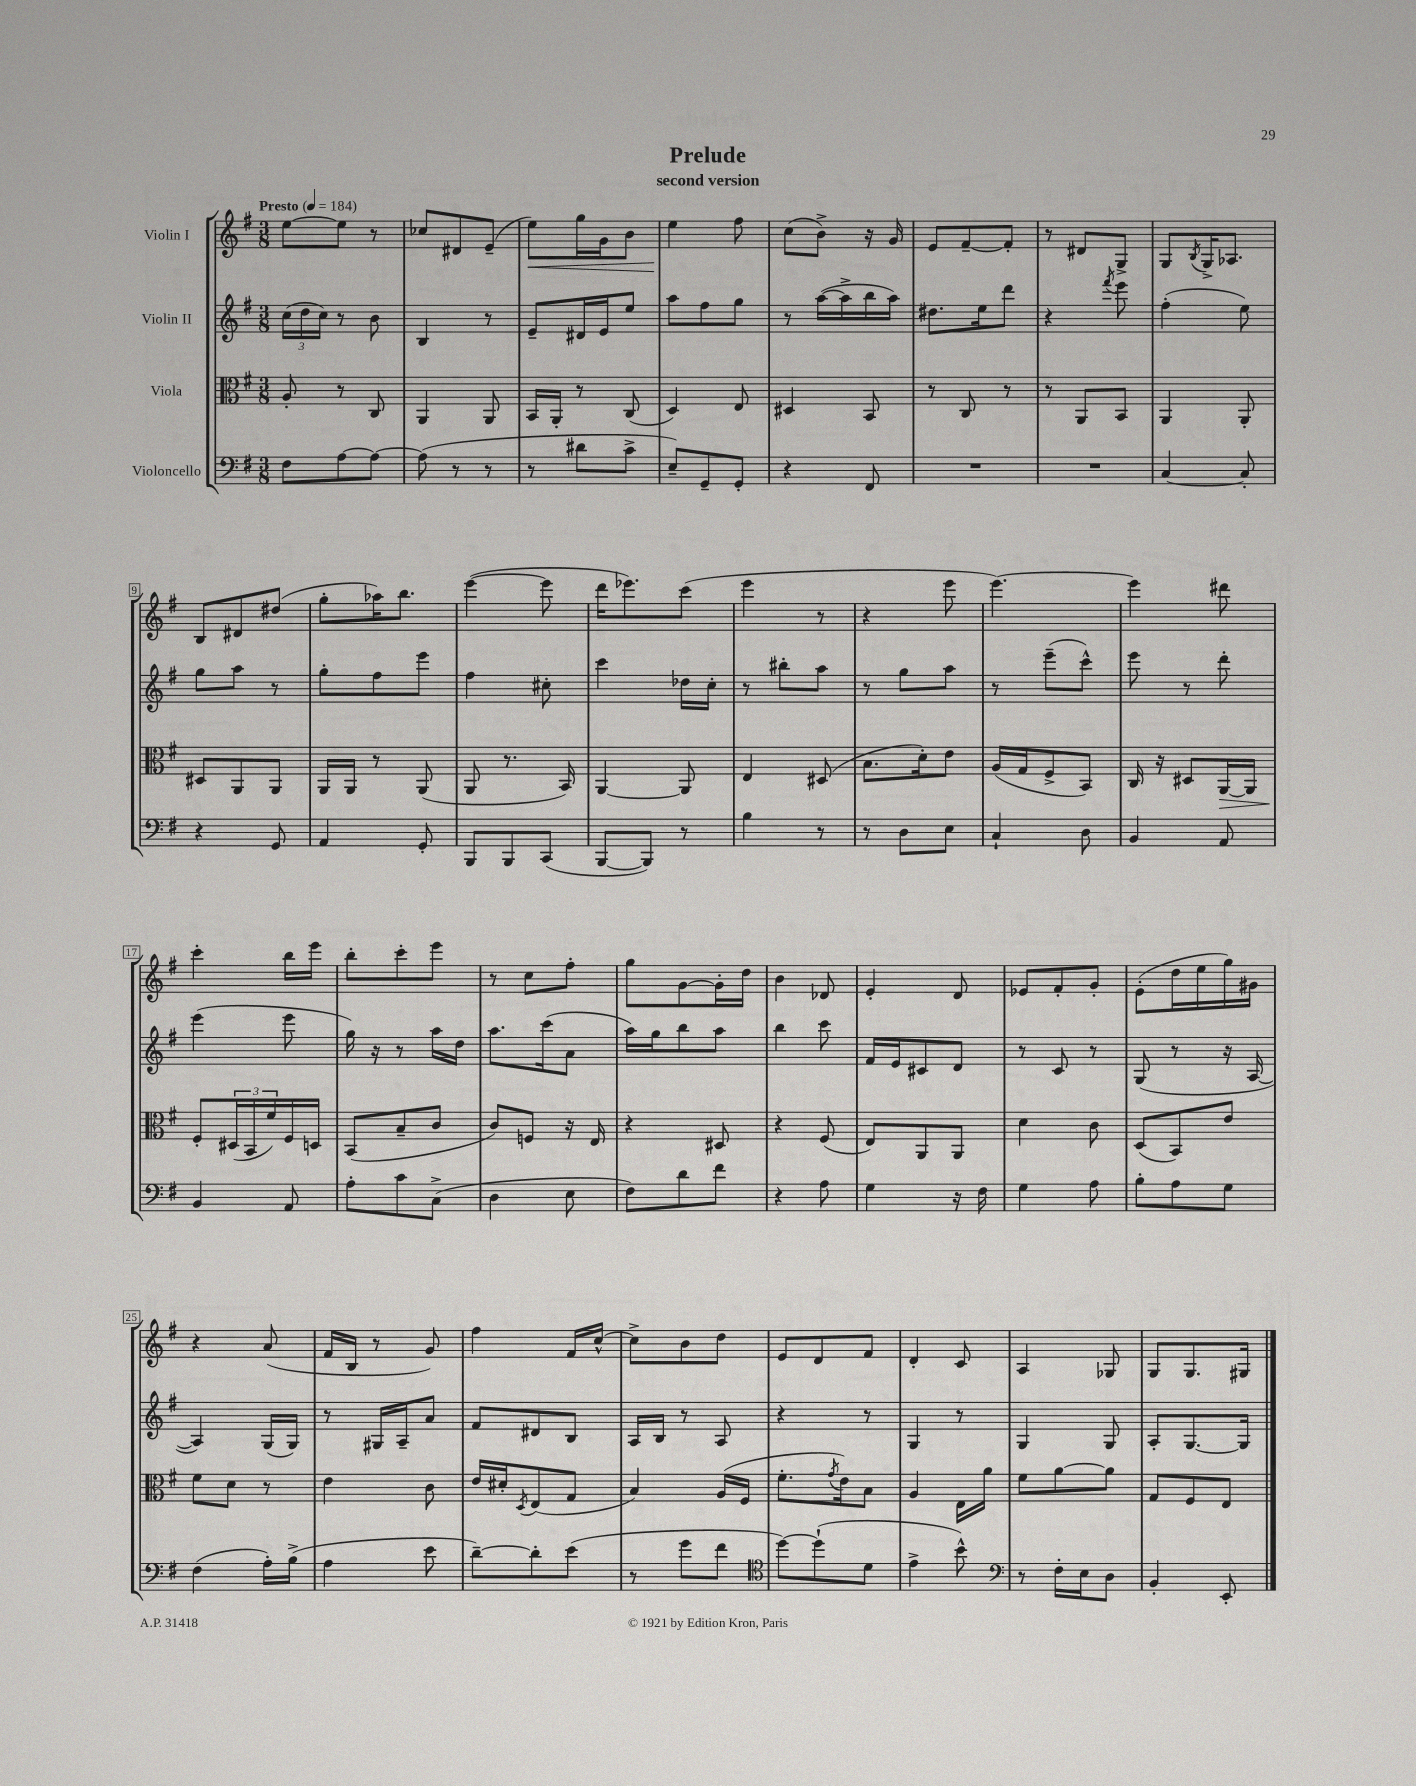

**kern	**kern	**kern	**kern
*staff4	*staff3	*staff2	*staff1
*clefF4	*clefC3	*clefG2	*clefG2
*k[f#]	*k[f#]	*k[f#]	*k[f#]
*M3/8	*M3/8	*M3/8	*M3/8
*MM184	*MM184	*MM184	*MM184
8F#	8A'	(24cc	[8ee
.	.	24dd	.
.	.	24cc)	.
[8A	8r	8r	8ee]
8A_	8C	8b	8r
=	=	=	=
(8A]	4AA	4B	8cc-
8r	.	.	8d#
8r	8AA	8r	(8e~
=	=	=	=
8r	16BB	8e~	8ee)
.	16AA'	.	.
8d#	8r	16d#	16gg
.	.	16e	16g
8c^	(8C	8ee	8b
=	=	=	=
8E~)	4D)	8aa	4ee
8GG~	.	8ff#	.
8GG'	8E	8gg	8ff#
=	=	=	=
4r	4D#	8r	(8cc
.	.	([16aa	8b^)
.	.	16aa^]	.
8FF#	8BB	16bb	16r
.	.	16aa)	16g
=	=	=	=
4.r	8r	8.dd#	8e
.	8C	.	[8f#~
.	.	16ee	.
.	8r	8ddd	8f#']
=	=	=	=
4.r	8r	4r	8r
.	8AA	.	8d#
.	.	8qfff#	.
.	8BB	8eee	8G^
=	=	=	=
[4C	4AA	(4ff#'	8G
.	.	.	8qB
.	.	.	16G^
.	.	.	8.A-
8C']	8AA'	8ee)	.
=	=	=	=
4r	8D#	8gg	8B
.	8AA	8aa	8d#
8GG	8AA	8r	(8dd#
=	=	=	=
4AA	16AA	8gg'	8gg'
.	16AA	.	.
.	8r	8ff#	16aa-)
.	.	.	8.bb
8GG'	(8AA	8eee	.
=	=	=	=
8BBB	8AA	4ff#	([4eee
8BBB	8.r	.	.
(8CC	.	8cc#'	8eee]
.	16BB)	.	.
=	=	=	=
[8BBB	[4AA	4ccc	16ddd
.	.	.	8.eee-)
8BBB])	.	.	.
8r	8AA]	16dd-	(8ccc
.	.	16cc'	.
=	=	=	=
4B	4E	8r	4eee
.	.	8bb#'	.
8r	(8D#	8aa	8r
=	=	=	=
8r	8.B	8r	4r
8D	.	8gg	.
.	16d')	.	.
8E	8e	8aa	8eee
=	=	=	=
4C`	(16A	8r	[4.eee)
.	16G	.	.
.	8F#^	(8eee~	.
8D	8BB)	8ccc^^)	.
=	=	=	=
4BB	16C	8eee	4eee]
.	16r	.	.
.	8D#	8r	.
8AA	[16AA	8ddd'	8ddd#
.	16AA]	.	.
=	=	=	=
4BB	8F#'	(4eee	4ccc'
.	(24D#	.	.
.	24BB	.	.
.	24f#)	.	.
8AA	16F#	8eee	16bb
.	16D	.	16eee
=	=	=	=
8A'	(8BB	16gg)	8bb'
.	.	16r	.
8c	8B~	8r	8ccc'
(8C^	8c	16aa	8eee
.	.	16dd	.
=	=	=	=
4D	8c)	8.aa	8r
.	8F	.	8cc
.	.	(16ccc	.
8E	16r	8a	8ff#'
.	16E	.	.
=	=	=	=
8F#)	4r	16aa)	8gg
.	.	16gg	.
8d	.	8bb	[8g
8f#	8D#	8aa	16g']
.	.	.	16dd
=	=	=	=
4r	4r	4bb	4b
8A	(8F#	8ccc	8d-
=	=	=	=
4G	8E)	16f#	4e'
.	.	16e	.
.	8AA	8c#	.
16r	8AA	8d	8d
16F#	.	.	.
=	=	=	=
4G	4d	8r	8e-
.	.	8c	8f#'
8A	8c	8r	8g'
=	=	=	=
8B'	(8D	(8G	(8e'
8A	8BB)	8r	16dd
.	.	.	16ee
8G	8e	16r	16gg)
.	.	[16A	16g#
=	=	=	=
(4F#	8f#	4A])	4r
.	8d	.	.
16A')	8r	(16G	(8a
(16B^	.	16G)	.
=	=	=	=
4A	4e	8r	16f#
.	.	.	16B
.	.	16G#	8r
.	.	16A~	.
8e	8c	8a	8g)
=	=	=	=
[8d~)	16e	8f#	4ff#
.	16d#'	.	.
.	8qD	.	.
8d']	(8E	8d#	.
(8e	8G	8B	16f#
.	.	.	[16cc^^
=	=	=	=
8r	4B)	16A	8cc^]
.	.	16B	.
8g	.	8r	8b
8f#	(16A	8A	8dd
.	16F#	.	.
=	=	=	=
*clefC4	*	*	*
[8dd)	8.f#'	4r	8e
(8dd`]	.	.	8d
.	8qg	.	.
.	16e)	.	.
8d	8B	8r	8f#
=	=	=	=
4e^	4A	4G	4d'
8b^^)	16E	8r	8c
.	16a	.	.
=	=	=	=
*clefF4	*	*	*
8r	8f#	4G	4A
16F#'	[8a	.	.
16E	.	.	.
8D	8a]	8G	8G-
=	=	=	=
4BB'	8G	8A'	8G
.	8F#	[8.G	8.G
8EE'	8E	.	.
.	.	16G]	16G#
==	==	==	==
*-	*-	*-	*-
